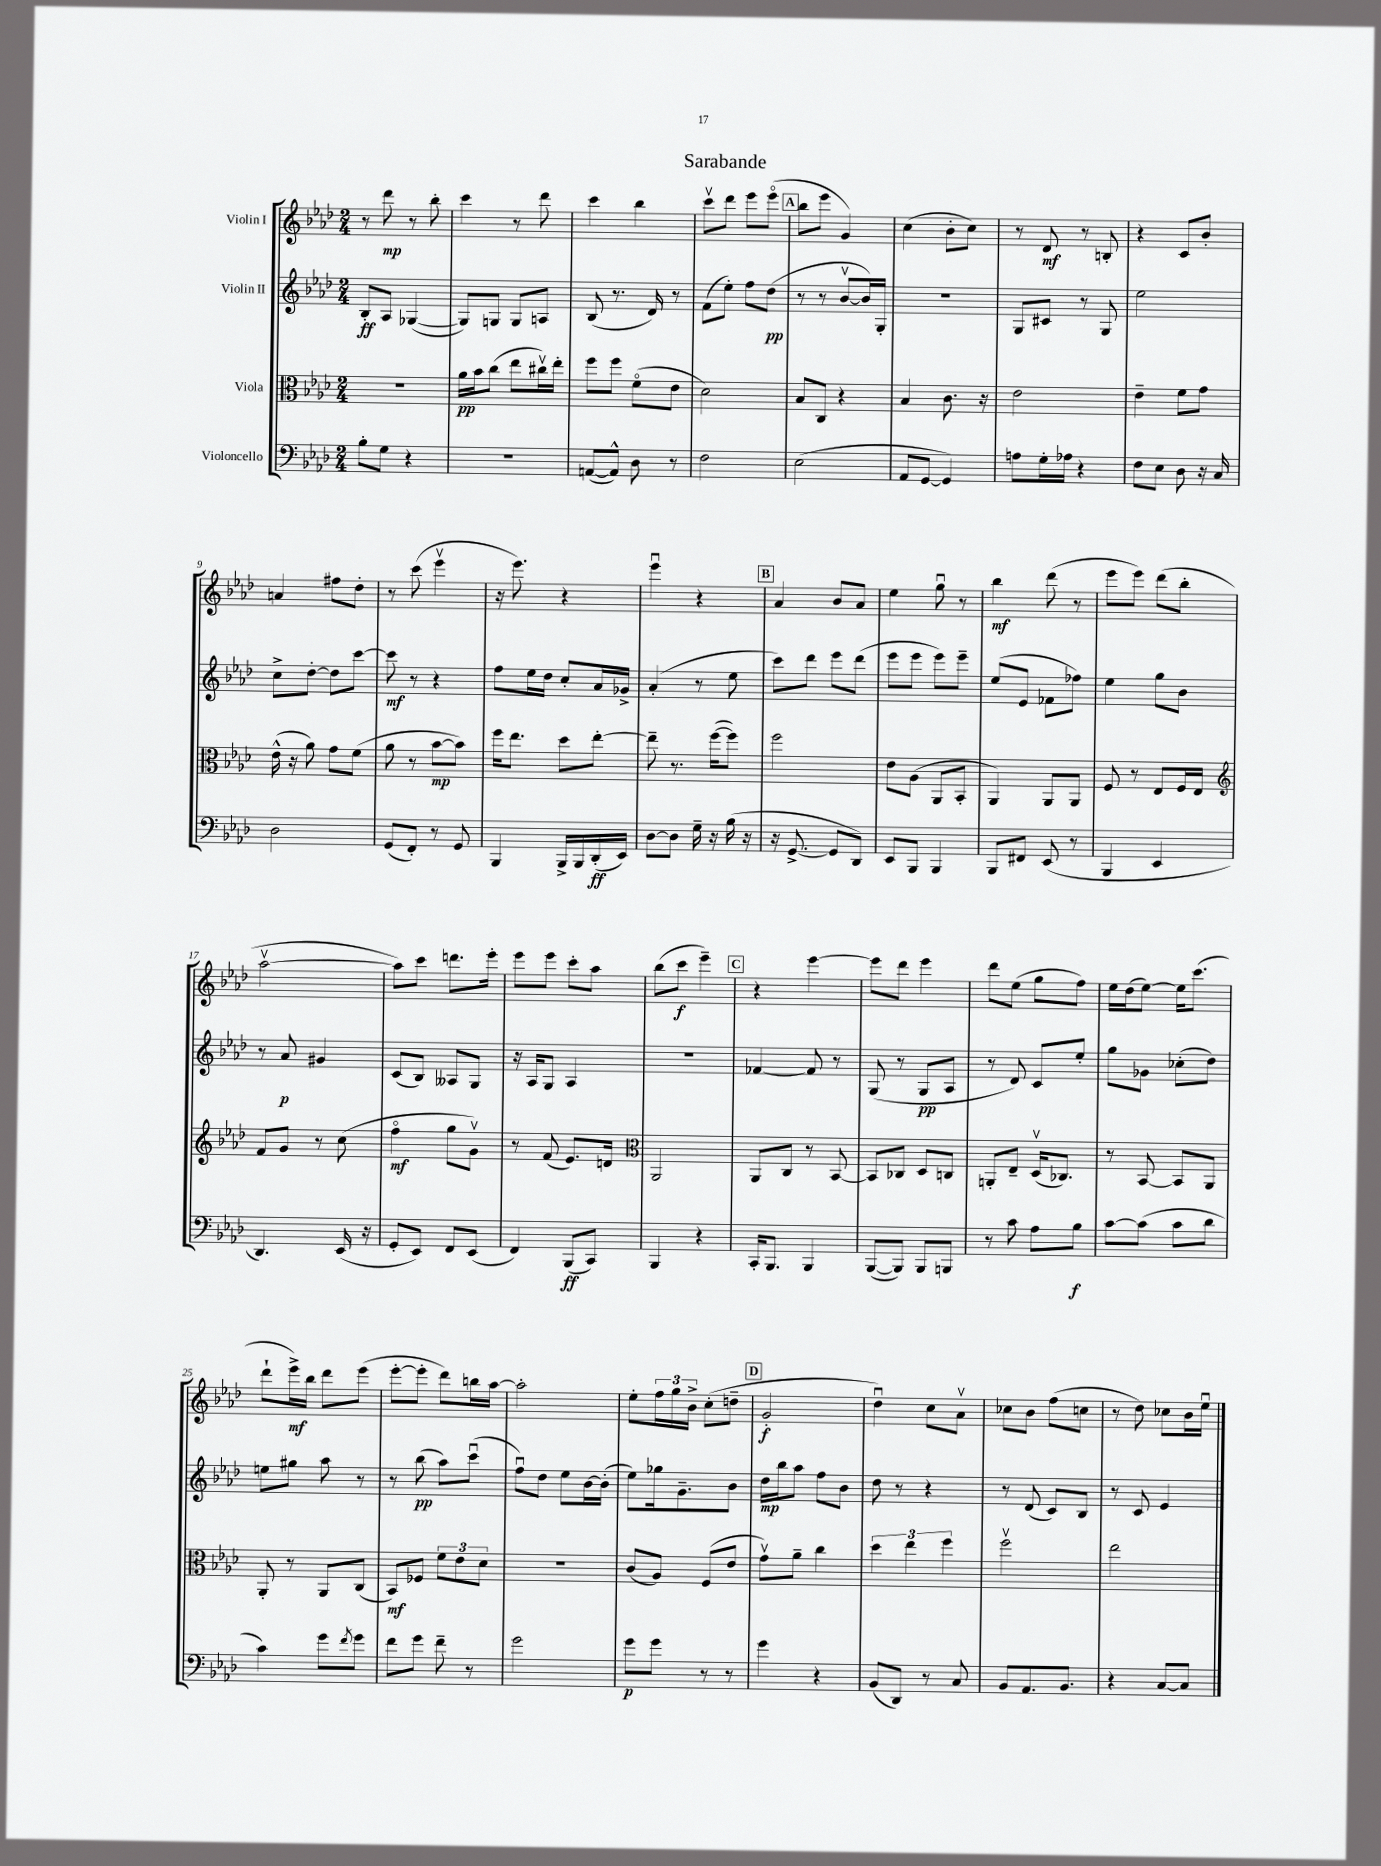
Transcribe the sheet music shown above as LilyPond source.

\header { title = "Sarabande" }
<<
\new StaffGroup <<
\new Staff = "s0" \with { instrumentName = "Violin I" } {
    \clef treble \key aes \major \numericTimeSignature \time 2/4
    r8 des'''8\mp r8 bes''8-. |
    c'''4 r8 des'''8 |
    c'''4 bes''4 |
    c'''8\upbow des'''8 ees'''8 ees'''8\flageolet( |
    \mark \markup { \box "A" } bes''8 ees'''8 g'4) |
    c''4( bes'8-. c''8) |
    r8 des'8\mf r8 b8-. |
    r4 c'8 bes'8-. |
    a'4 fis''8 des''8-. |
    r8 c'''8( ees'''4\upbow |
    r16 ees'''8.) r4 |
    ees'''4\downbow r4 |
    \mark \markup { \box "B" } aes'4 bes'8 aes'8 |
    ees''4 g''8\downbow r8 |
    bes''4\mf des'''8( r8 |
    ees'''8 ees'''8) des'''8( bes''8-. |
    aes''2~\upbow |
    aes''8) c'''8 d'''8. ees'''16-. |
    ees'''8 ees'''8 c'''8-. aes''8 |
    bes''8( c'''8\f ees'''4--) |
    \mark \markup { \box "C" } r4 ees'''4~ |
    ees'''8 des'''8 ees'''4 |
    des'''8 ees''8( g''8 f''8) |
    ees''16 des''16( ees''8~) ees''16 c'''8.( |
    des'''8-! ees'''16->\mf) bes''16 des'''8 ees'''8( |
    ees'''8~-. ees'''8-. des'''8) b''16 aes''16~ |
    aes''2-. |
    ees''8-. \tuplet 3/2 { f''16 g''16 bes'16-> } c''8-.( d''8-- |
    \mark \markup { \box "D" } g'2-.\f |
    des''4\downbow) c''8 aes'8\upbow |
    ces''8 bes'8 f''8( c''8 |
    r8 des''8) ces''8 bes'16 ees''16\downbow \bar "|." |
}
\new Staff = "s1" \with { instrumentName = "Violin II" } {
    \clef treble \key aes \major \numericTimeSignature \time 2/4
    bes8-.\ff aes8 ges4~( |
    ges8) g8 g8 a8 |
    bes8( r8. des'16) r8 |
    f'8( ees''8-.) f''8 des''8\pp( |
    \mark \markup { \box "A" } r8 r8 bes'8~\upbow bes'16) g16-. |
    R2 |
    g8 cis'8 r8 g8 |
    ees''2 |
    c''8-> des''8~-. des''8 c'''8~ |
    c'''8\mf r8 r4 |
    f''8 ees''16 des''16 c''8-. aes'16 ges'16-> |
    aes'4-.( r8 ees''8 |
    \mark \markup { \box "B" } c'''8) des'''8 ees'''8 des'''8( |
    ees'''8 ees'''8 ees'''8) ees'''8-- |
    ees''8( ees'8 fes'8 fes''8) |
    ees''4 g''8 bes'8 |
    r8 aes'8\p gis'4 |
    c'8( bes8) aeses8 g8 |
    r16 aes16 g8 aes4 |
    R2 |
    \mark \markup { \box "C" } fes'4~ fes'8 r8 |
    g8( r8 g8\pp aes8 |
    r8 des'8) c'8 ees''8-. |
    g''8 ges'8 ces''8-.( des''8) |
    e''8 gis''8 aes''8 r8 |
    r8 bes''8\pp( aes''8) c'''8\downbow( |
    f''8\downbow) des''8 ees''8 bes'16~ bes'16-.( |
    ees''8) ges''16 g'8.-- bes'8 |
    \mark \markup { \box "D" } des''16\mp bes''16 aes''8 f''8 bes'8 |
    des''8 r8 r4 |
    r8 des'8( c'8) bes8 |
    r8 c'8 ees'4 \bar "|." |
}
\new Staff = "s2" \with { instrumentName = "Viola" } {
    \clef alto \key aes \major \numericTimeSignature \time 2/4
    r2 |
    aes'16\pp bes'16 c''8( ees''8 cis''16\upbow) ees''16-. |
    f''8 f''8 f'8\flageolet( ees'8 |
    des'2) |
    \mark \markup { \box "A" } bes8 c8 r4 |
    bes4 c'8. r16 |
    ees'2 |
    ees'4-- f'8 g'8 |
    ees'16-^( r16 aes'8) g'8 f'8( |
    aes'8 r8 bes'8~\mp bes'8) |
    f''16 ees''8. des''8 ees''8~-. |
    ees''8-- r8. f''16~( f''8) |
    \mark \markup { \box "B" } f''2 |
    ees'8 aes8( aes,8 bes,8-. |
    aes,4) aes,8 aes,8 |
    f8 r8 ees8 f16 ees16 |
    \clef treble f'8 g'8 r8 c''8( |
    f''4\flageolet\mf g''8 g'8\upbow) |
    r8 f'8( ees'8.) d'16 |
    \clef alto aes,2 |
    \mark \markup { \box "C" } aes,8 c8 r8 bes,8~ |
    bes,8 ces8 des8 c8 |
    a,8-. ees8-- des16\upbow( ces8.) |
    r8 bes,8~ bes,8 aes,8 |
    aes,8-. r8 aes,8 c8( |
    bes,8\mf) fes8 \tuplet 3/2 { f'8 ees'8 des'8 } |
    r2 |
    c'8( aes8) f8( ees'8 |
    \mark \markup { \box "D" } g'8\upbow) aes'8-- c''4 |
    \tuplet 3/2 { des''4 ees''4 f''4 } |
    f''2\upbow |
    ees''2 \bar "|." |
}
\new Staff = "s3" \with { instrumentName = "Violoncello" } {
    \clef bass \key aes \major \numericTimeSignature \time 2/4
    bes8-. g8 r4 |
    r2 |
    a,8~( a,8-^) des8 r8 |
    f2 |
    \mark \markup { \box "A" } ees2( |
    aes,8 g,8~ g,4) |
    a8 g16-. aes16 r4 |
    f8 ees8 des8 r16 c16 |
    des2 |
    g,8( f,8-.) r8 g,8 |
    bes,,4 bes,,16-> bes,,16 des,16-.\ff( ees,16) |
    des8~ des8 g16-- r16 bes16( r16 |
    \mark \markup { \box "B" } r16 g,8.~-> g,8 des,8) |
    ees,8 bes,,8 bes,,4 |
    bes,,8 fis,8 ees,8( r8 |
    bes,,4 ees,4 |
    des,4.) ees,16( r16 |
    g,8-. ees,8) f,8 ees,8( |
    f,4) bes,,8\ff( c,8) |
    bes,,4 r4 |
    \mark \markup { \box "C" } c,16-. bes,,8. bes,,4 |
    bes,,8~( bes,,8) bes,,8 b,,8 |
    r8 c'8 aes8 bes8\f |
    c'8~ c'8( c'8 des'8 |
    c'4) g'8 \acciaccatura { f'8 } g'8 |
    f'8 g'8 f'8-- r8 |
    g'2 |
    g'8\p g'8 r8 r8 |
    \mark \markup { \box "D" } g'4 r4 |
    bes,8( des,8) r8 c8 |
    bes,8 aes,8. bes,8. |
    r4 c8~ c8 \bar "|." |
}
>>
>>
